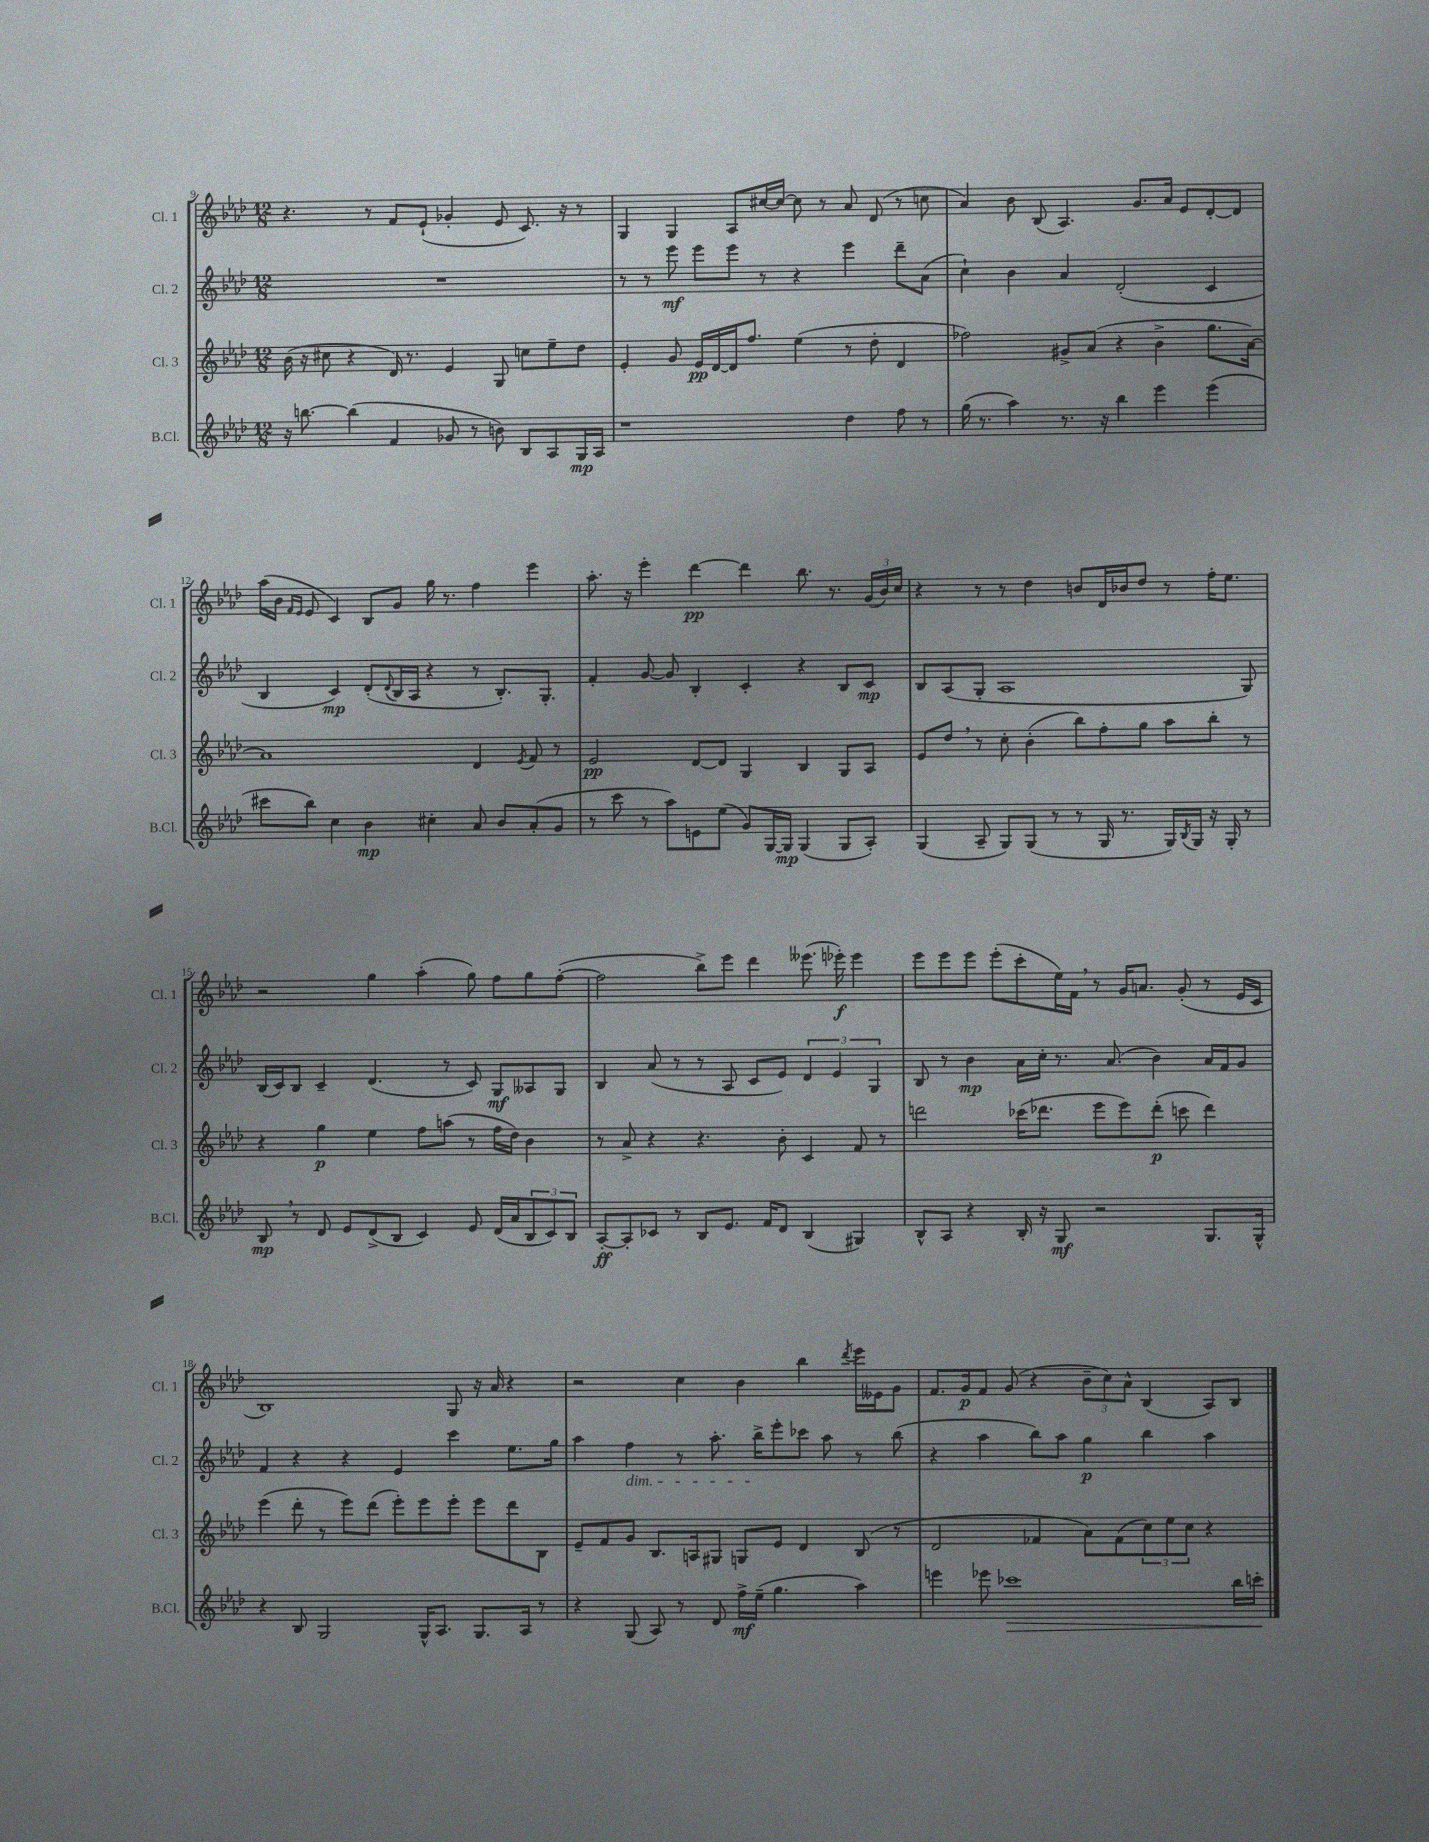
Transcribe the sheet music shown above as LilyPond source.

<<
\new StaffGroup <<
\new Staff = "s0" \with { instrumentName = "Cl. 1" shortInstrumentName = "Cl. 1" } {
    \clef treble \key aes \major \numericTimeSignature \time 12/8
    r4. r8 f'8 ees'8-!( ges'4-. ees'8 c'8.) r16 r8 |
    g4 g4 aes8 cis''16~ cis''16~ cis''8 r8 aes'8 des'8( r8 c''8 |
    aes'4) bes'8 bes8( aes4.) g'8. aes'16 ees'8 des'8~-. des'8 |
    aes''16( bes'16 \grace { f'16 ees'16 } ees'8 c'4) bes8 g'8 g''16 r8. f''4 ees'''4 |
    aes''8.-. r16 ees'''4-. des'''4~\pp des'''4 bes''8. r8. \tuplet 3/2 { g'16( bes'16) c''16 } |
    r4 r8 r8 des''4 b'8 des'16 bes'16 des''8 r8 f''16-. ees''8. |
    r2 g''4 aes''4-.( g''8) f''8 g''8 f''8~-.( |
    f''2 bes''8->) ees'''8 des'''4 eeses'''8.( ees'''16-.\f) ees'''4 |
    ees'''8 ees'''8 ees'''8 ees'''8-.( c'''8-. ees''16) f'16 \breathe r8 g'16 a'8. g'8-.( r8 ees'16 c'16 |
    bes1) g8 r16 aes'16 r4 |
    r2 c''4 bes'4 bes''4 \acciaccatura { des'''8 } ees'''16 eeses'16 g'8 |
    f'8. g'16\p f'8 g'8( r4 \tuplet 3/2 { bes'8-- c''8) aes'8-^ } bes4( aes8) bes8 \bar "|." |
}
\new Staff = "s1" \with { instrumentName = "Cl. 2" shortInstrumentName = "Cl. 2" } {
    \clef treble \key aes \major \numericTimeSignature \time 12/8
    R1. |
    r8 r8 ees'''8\mf ees'''8 ees'''8 r8 r4 ees'''4 des'''8-- aes'8( |
    c''4-!) bes'4 aes'4 des'2-.( c'4 |
    bes4 c'4\mp) des'8-.( \appoggiatura { des'8 } bes16 aes16 r4 r8 bes8.-.) g8.-. |
    f'4-. g'8~ g'8 bes4-. c'4-. r4 bes8 c'8\mp |
    bes8 aes8( g8-. aes1 g8) |
    bes16( c'16) bes8 c'4-- des'4.( r8 c'8) g8\mf aeses8 g8 |
    bes4 aes'8( r8 r8 aes8 c'8 ees'8) \tuplet 3/2 { des'4 ees'4 g4 } |
    bes8 r8 bes'4\mp aes'16 c''16-. r8. aes'8.( bes'4) aes'16 f'16 g'8 |
    f'4 r4 r4 ees'4 c'''4 ees''8. g''16 |
    aes''4 f''4\dim r8 aes''8.-. bes''16->\! ees'''8-. ces'''8 aes''8 r8 bes''8( |
    r4 aes''4 bes''8) aes''8 g''4\p bes''4 aes''4 \bar "|." |
}
\new Staff = "s2" \with { instrumentName = "Cl. 3" shortInstrumentName = "Cl. 3" } {
    \clef treble \key aes \major \numericTimeSignature \time 12/8
    bes'16( r16 cis''8 r4 des'16) r8. ees'4 g8 c''8 ees''8-- des''8 |
    ees'4-. g'8 ees'16\pp des'16~ des'16 f''8. ees''4( r8 des''8-. des'4 |
    fes''2) gis'8-> aes'8( r4 bes'4-> g''8. aes'16~) |
    aes'1 des'4 \acciaccatura { ees'8 } f'8 r8 |
    ees'2\pp des'8~ des'8 g4 bes4 g8 aes8 |
    ees'8 des''8 \breathe r8 c''8-. bes'4-.( bes''8) f''8-. g''8 aes''8 bes''8-. r8 |
    r4 g''4\p ees''4 f''8 a''8( r8 f''16 des''16) bes'4 |
    r8 aes'8-> r4 r4. bes'8-. c'4 f'8 r8 |
    d'''2 ces'''16( des'''8. ees'''8 ees'''8) des'''8-.\p( c'''8 des'''4) |
    ees'''4( des'''8-. r8 ees'''8) des'''8( ees'''8-.) ees'''8 ees'''8-. ees'''8 des'''8 bes8 |
    ees'8-- f'8 g'8 bes8. a16 gis8 g8 ees'8 des'4 bes8( r8 |
    des'2 fes'4 aes'8) fes'8( \tuplet 3/2 { c''8) ees''8 c''8 } r4 \bar "|." |
}
\new Staff = "s3" \with { instrumentName = "B.Cl." shortInstrumentName = "B.Cl." } {
    \clef treble \key aes \major \numericTimeSignature \time 12/8
    r16 b''8.~ b''4( f'4 ges'8 r8 b'8) bes8 aes8 g16\mp aes16 |
    r1 des''4 f''8 r8 |
    g''16( r8. aes''4) r8. r16 bes''4 ees'''4 ees'''4( |
    cis'''8 bes''8) c''4 bes'4\mp cis''4-. aes'8 bes'8 aes'8-.( g'8 |
    r8 c'''8 r8 aes''8) e'8 ees''8( g'8) g16~ g16\mp g4( g8 aes8-.) |
    g4( aes8-- g8) g8( r8 r8 g16 r8. g16) \acciaccatura { bes8 } g16 r16 g16-. r8 |
    bes8\mp \breathe r8 des'8 ees'8 des'8->( bes8 c'4) ees'8 des'16( aes'16 \tuplet 3/2 { bes8 c'8) bes8 } |
    aes8~-.\ff aes8-. ces'8 r8 bes8 ees'8. f'16 des'8 bes4( gis4) |
    bes8-^ aes8 r4 bes16-. r16 g8\mf r2 g8. g16-^ |
    r4 bes8 g2 g16-^ aes8. g8. aes16 r8 |
    r4 g8( aes8) r8 des'8 f''16->\mf ees''16--( g''4. aes''4) |
    e'''4 ees'''8 ces'''1\> bes''16 c'''16-.\! \bar "|." |
}
>>
>>
\layout { \context { \Score currentBarNumber = #9 } }
